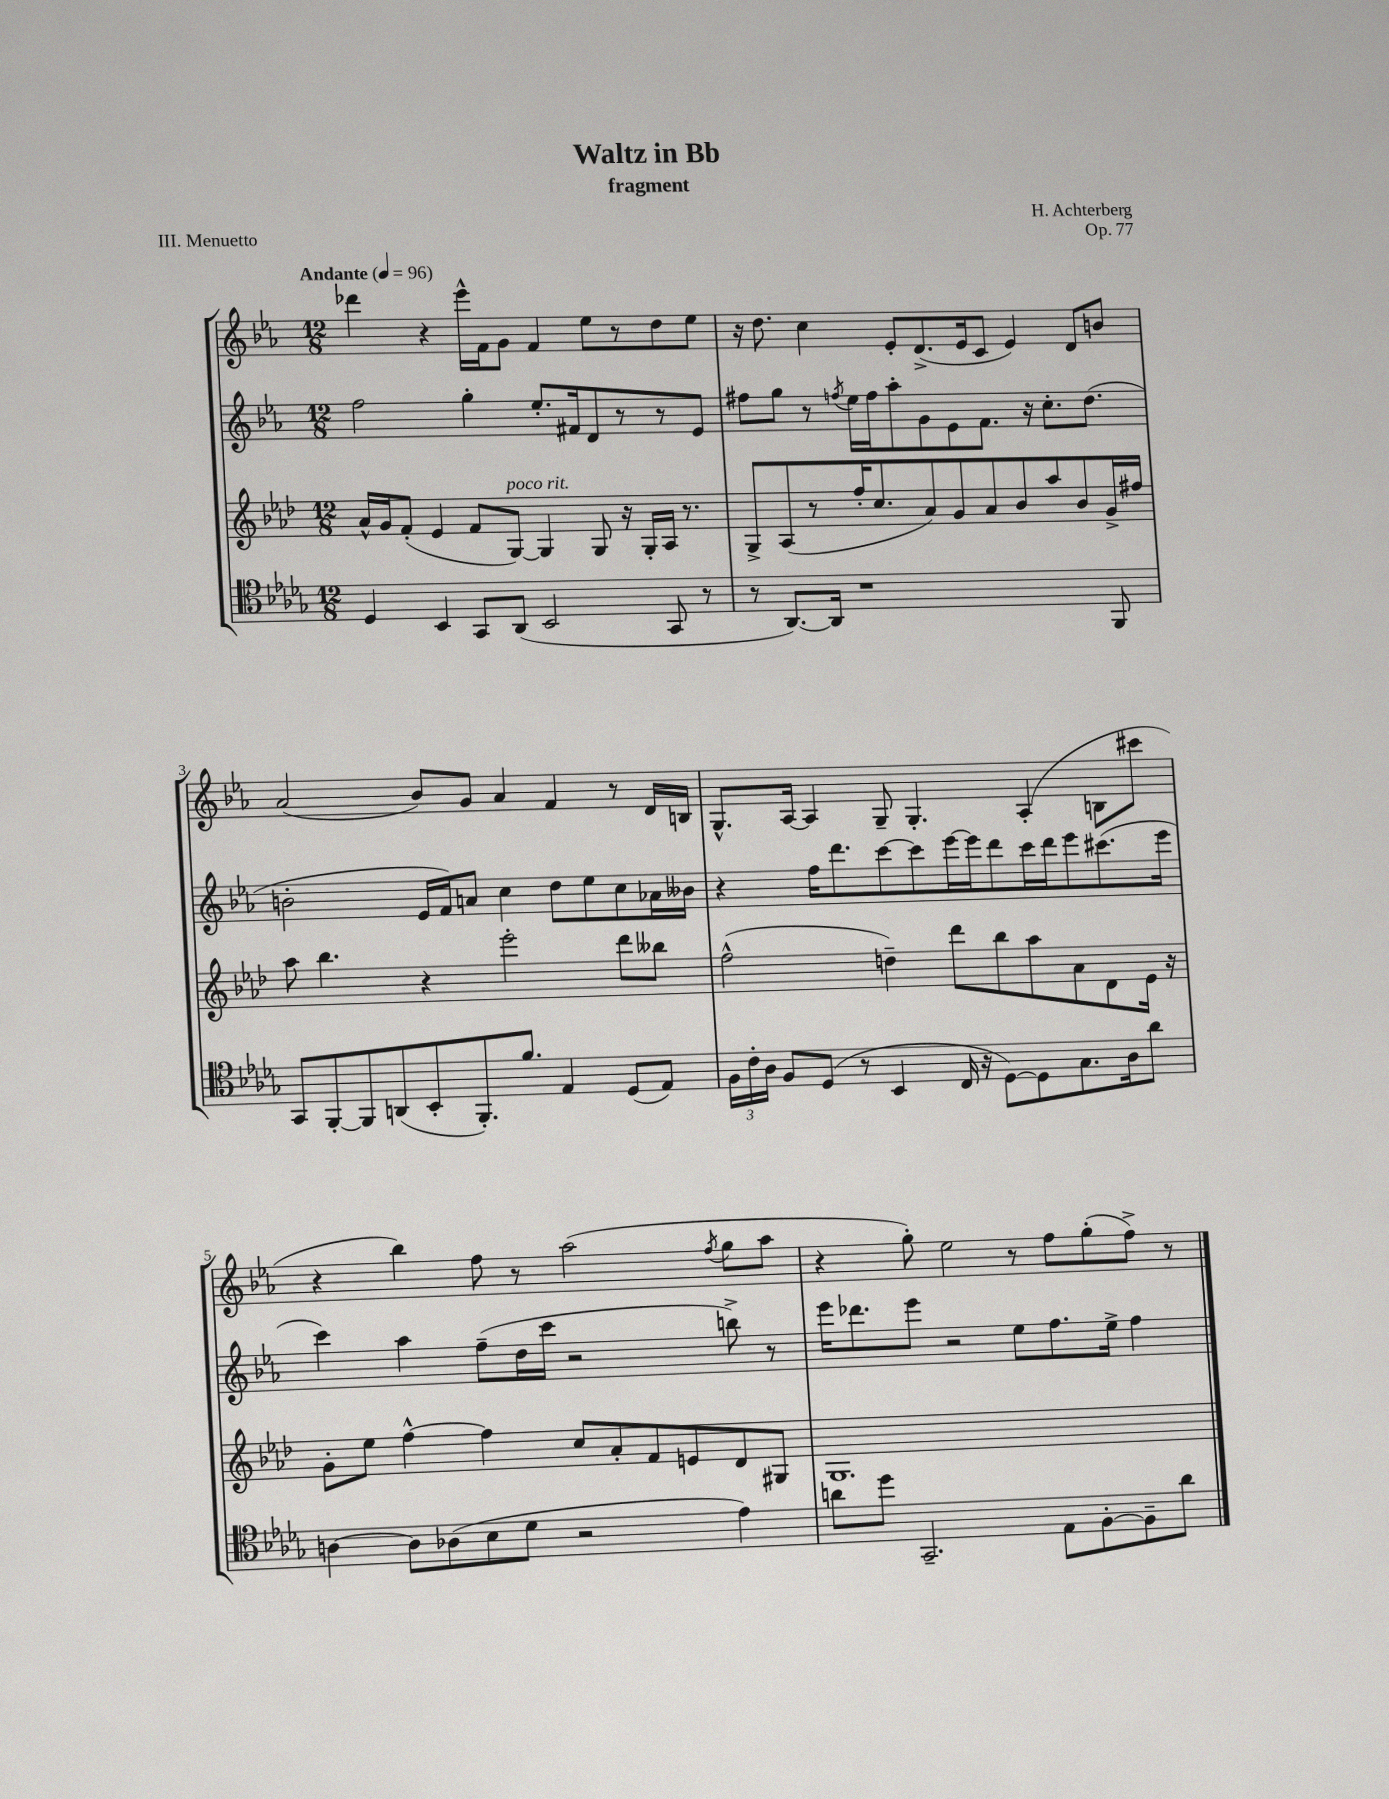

**kern	**kern	**kern	**kern
*staff4	*staff3	*staff2	*staff1
*clefC4	*clefG2	*clefG2	*clefG2
*k[b-e-a-d-g-]	*k[b-e-a-d-]	*k[b-e-a-]	*k[b-e-a-]
*M12/8	*M12/8	*M12/8	*M12/8
*MM96	*MM96	*MM96	*MM96
4D-/	16a-^^/LL	2ff\	4ddd-\
.	16g/J	.	.
.	(8f'/J	.	.
4BB-/	4e-/	.	4r
8GG-/L	8f/L	4gg'\	16eee-^^\LL
.	.	.	16f\J
(8AA-/J	[8G/J)	.	8g\J
2BB-/	4G/]	8.ee-'/L	4f/
.	.	16f#/k	.
.	8G/	8d/	8ee-\L
.	16r	8r	8r
.	16G'/LL	.	.
8GG-/	16A-/JJ	8r	8dd\
.	8.r	.	.
8r	.	8e-/J	8ee-\J
=	=	=	=
8r	8G^/L	8ff#\L	16r
.	.	.	8.dd\
[8.AA-/L)	(8A-/	8gg\J	.
.	8r	8r	4cc\
16AA-/]Jk	.	.	.
.	.	8qff/	.
1r	16ff'/K	16ee-\LL	.
.	8.cc/	16ff\J	.
.	.	8aa-'\	8e-'/L
.	8a-/)	8g\	(8.d^/
.	8g/	8e-\	.
.	.	.	16e-/k
.	8a-/	8.f\J	8c/J
.	8b-/	.	4e-/)
.	.	16r	.
.	8aa-/	8.cc'\L	.
.	8b-/	.	8d/L
.	.	(8.dd\J	.
8FF/	16g^/L	.	8b/J
.	16ff#/JJ	.	.
=	=	=	=
8GG-/L	8aa-\	2b'\	(2a-/
[8FF'/	4.bb-\	.	.
8FF/]	.	.	.
(8AA/	.	.	.
8BB-'/	4r	16e-/LL	8b-/L)
.	.	16f/J)	.
8.FF'/)	.	8a/J	8g/J
.	2eee-'\	4cc\	4a-/
8.f/J	.	.	.
4E-/	.	8dd\L	4f/
.	.	8ee-\	.
(8D-/L	8ddd-\L	8cc\	8r
8E-/J)	8bb--\J	16a-\L	16d/LL
.	.	16b--\JJ	16B/JJ
=	=	=	=
24F\LL	(2ff^^\	4r	8.G^^/L
24c'\	.	.	.
24A-\JJ	.	.	.
8F/L	.	.	.
.	.	.	[16A-/Jk
(8D-/J	.	16ff\LK	4A-/]
.	.	8.ddd\	.
8r	.	.	.
4BB-/	4dd~\)	[8ccc\	8G~/
.	.	8ccc\]	4.G'/
16C/	8ddd-\L	[16eee-\L	.
16r	.	16eee-\]J	.
[8D-\L)	8bb-\	8ddd\	.
8D-\]	8aa-\	16ccc\L	(4A-'/
.	.	16ddd\J	.
8.G-\	8a-\	8eee-\	.
.	8d-\	(8.ccc#\	8B\L
16A-\k	.	.	.
8a-\J	16e-\Jk	.	8ccc#\J
.	16r	16eee-\Jk	.
=	=	=	=
[4A\	8g'\L	4ccc\)	4r
.	8ee-\J	.	.
8A\]L	[4ff^^\	4aa-\	4bb-\)
(8A-\	.	.	.
8B-\	4ff\]	(8ff~\L	8ff\
8d-\J	.	16dd\L	8r
.	.	16ccc\JJ	.
2r	8cc/L	2r	(2aa-\
.	8a-'/	.	.
.	8f/	.	.
.	8e/	.	.
.	.	.	8qff/
4e-\)	8d-/	8bb^\)	8gg\L
.	8G#/J	8r	8aa-\J
=	=	=	=
8a\L	1.G	16eee-\LK	4r
.	.	8.ddd-\	.
8dd-\J	.	.	.
2.GG-~/	.	8eee-\J	8gg'\)
.	.	2r	2ee-\
.	.	8ee-\L	8r
8E-\L	.	8.ff\	8ff\L
[8F'\	.	.	(8gg'\
.	.	16ee-^\Jk	.
8F~\]	.	4ff\	8ff^\J)
8a\J	.	.	8r
==	==	==	==
*-	*-	*-	*-
